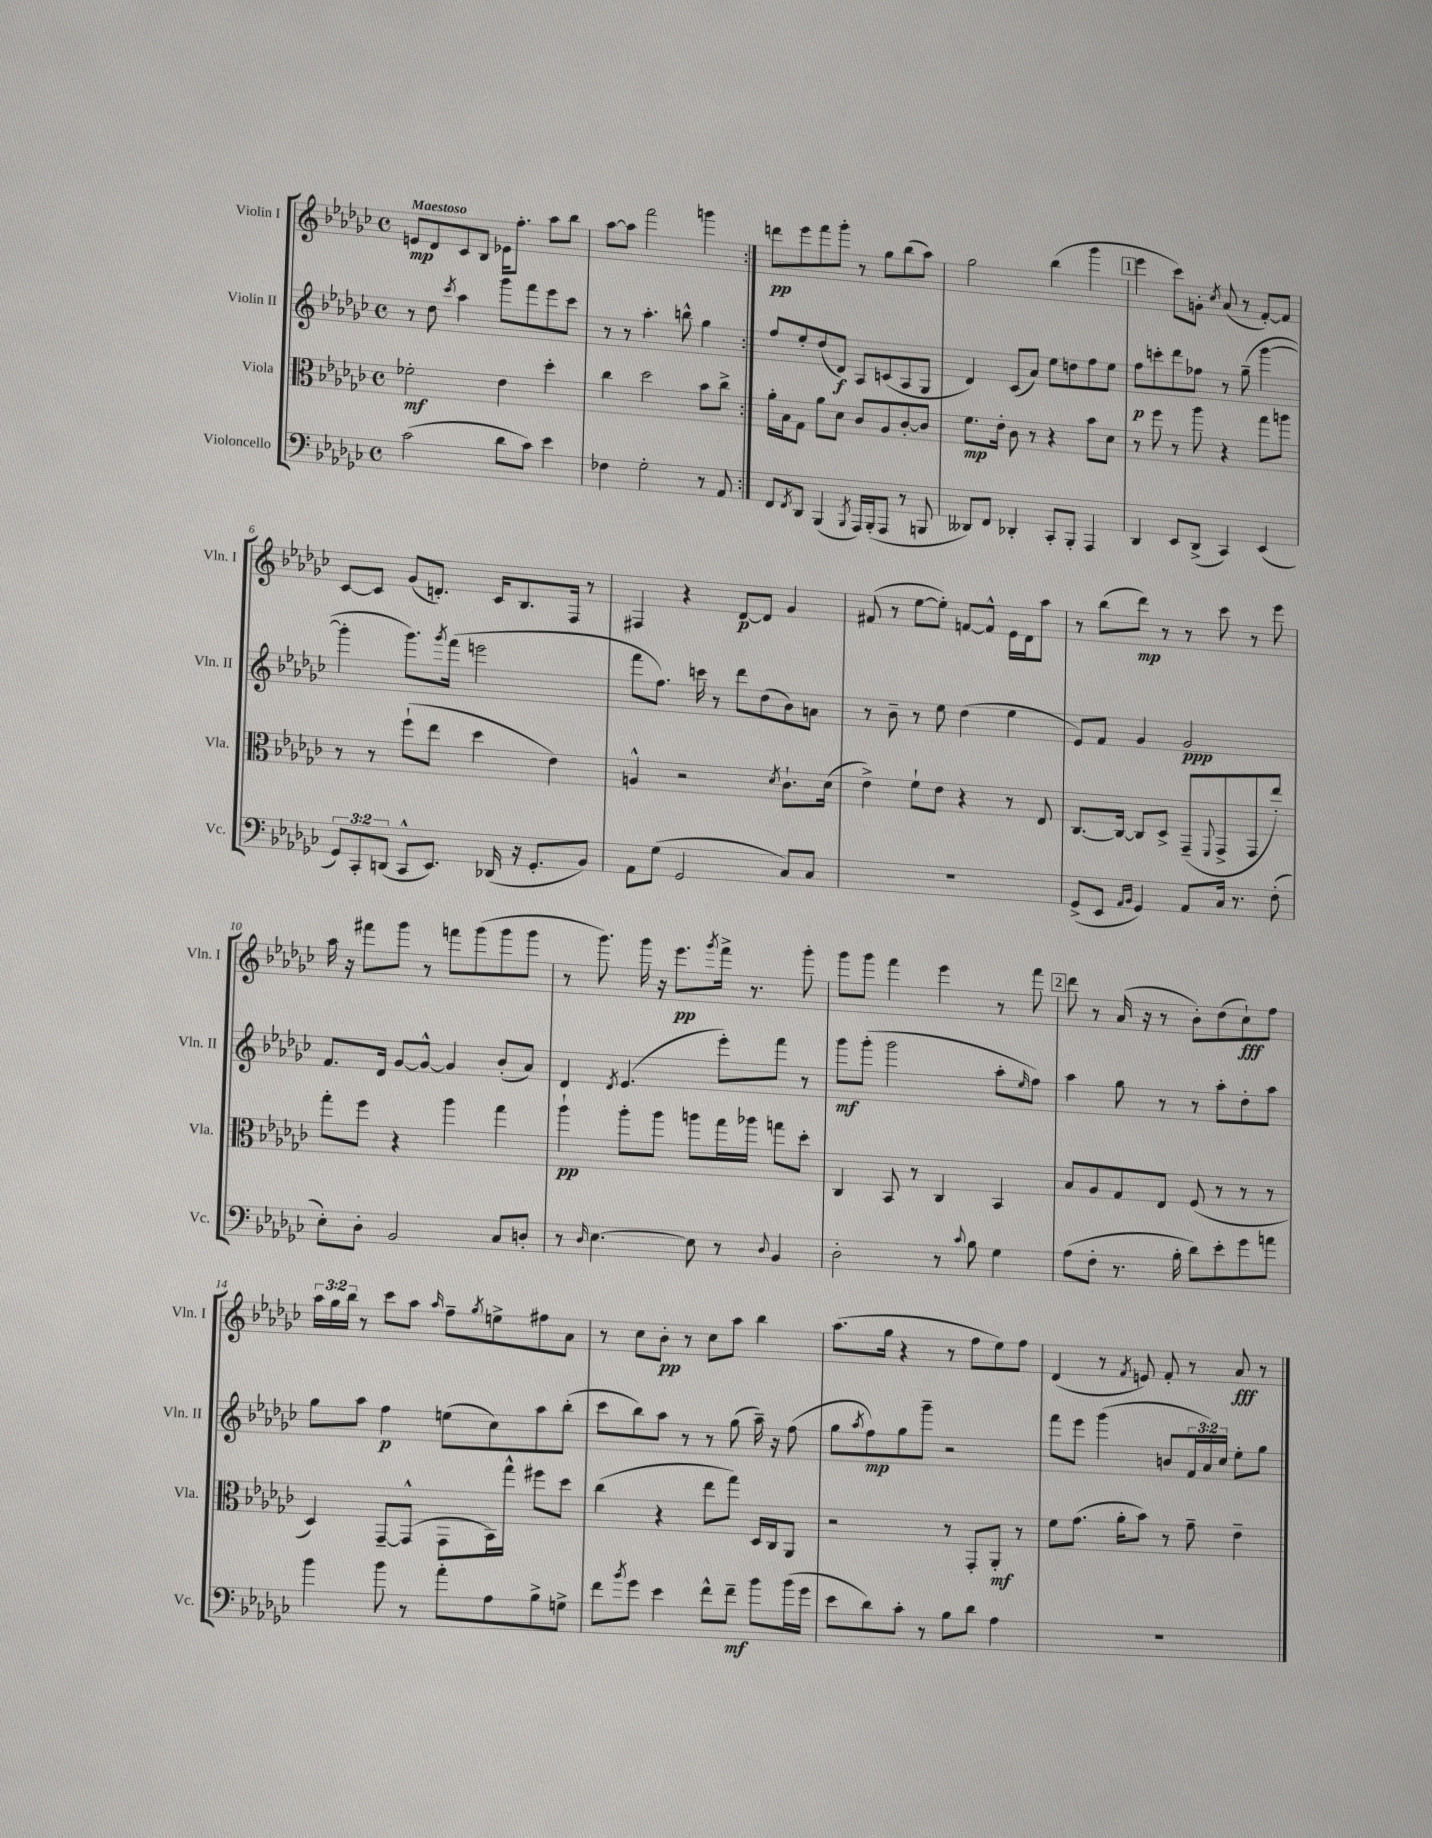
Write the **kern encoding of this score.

**kern	**kern	**kern	**kern
*staff4	*staff3	*staff2	*staff1
*clefF4	*clefC3	*clefG2	*clefG2
*k[b-e-a-d-g-c-]	*k[b-e-a-d-g-c-]	*k[b-e-a-d-g-c-]	*k[b-e-a-d-g-c-]
*M4/4	*M4/4	*M4/4	*M4/4
*met(c)	*met(c)	*met(c)	*met(c)
(2c-	2f-'	8r	8e
.	.	8dd-	8d-
.	.	8qccc-	.
.	.	4aa-	8c-
.	.	.	8B-
8d-	4e-	8ggg-	16e-
.	.	.	8.ff'
8c-)	.	8fff	.
4e-	4dd-'	8eee-	8aa-
.	.	8ccc-	8bb-
=	=	=	=
4F-	4cc-	8r	[8aa-
.	.	8r	8aa-]
2G-'	2dd-	4.aa-'	2fff
.	.	8bb^^	.
8r	8b-	4gg-	4ggg
8AA-	8cc-^	.	.
=:|!	=:|!	=:|!	=:|!
8FF	16a-'	8ff	8ddd
.	16B-	.	.
8qFF	.	.	.
8DD-	8G-	8ee-'	8eee-
(4BBB-	8a-	(8dd-	8fff
.	8d-	8d-)	8ggg-'
8qBBB-	.	.	.
16AAA-)	8c-	8A-	8r
(16BBB-'	.	.	.
8AAA-	8A-	(8c	8gg-
8r	[8c-'	8A-	(8bb-
8BBB	8c-]	8G-	8aa-)
=	=	=	=
8DD--)	8.f	4d-)	2gg-
8FF	.	.	.
.	16e-'	.	.
4DD-'	8c-	(8c-	.
.	8r	8a-)	.
8CC-'	4r	8ee-	(4bb-
8BBB-'	.	8dd	.
4AAA-	8b-	8ff	4ggg-
.	8d-	8ee-	.
=	=	=	=
4DD-	8r	8ff	4eee-
.	8ff	8ccc'	.
8EE-	8r	8ddd-	8ccc-)
(8DD-^	8aa-	8ff-	8g'
.	.	.	8qcc-
4CC-)	4r	8r	(8a-
.	.	(8gg-~	8r
(4EE-	8gg-	[4ggg-	[8f')
.	8aa	.	8f]
=	=	=	=
12GG-)	8r	4ggg-']	[8c-
12CC-'	.	.	.
.	8r	.	8c-]
(12DD	.	.	.
8CC-^^	(8ff`	8.ggg-)	(8g-
8.EE-)	8ee-	.	8.d')
.	.	8qggg-	.
.	.	(16fff	.
.	4dd-	2eee	.
(16DD-	.	.	16c-
16r	.	.	8.B-
8.GG-'	.	.	.
.	4e-)	.	.
.	.	.	16F
8BB-)	.	.	8r
=	=	=	=
8AA-	4A^^	8fff	4F#
(8G-	.	8.ff)	.
2GG-	2r	.	4r
.	.	16ccc	.
.	.	8r	.
.	.	8ddd-	[8d-
.	.	(8dd-	8d-]
.	8qd-	.	.
8C-)	8.c-`	8b-)	4g-
8C-	.	8a	.
.	(16d-	.	.
=	=	=	=
1r	4e-^)	8r	(8f#
.	.	8b-~	8r
.	8f`	8r	[8ee-
.	8e-	8ee-	8ee-'])
.	4r	(4dd-	[8f
.	.	.	8f^^]
.	8r	4ee-	16e-
.	.	.	16d-
.	8E-	.	8aa-
=	=	=	=
(8GG-^	[8.C-	8e-)	8r
8EE-	.	8f	(8bb-
.	16C-_	.	.
16qqAA-	.	.	.
16qqBB-	.	.	.
4GG-)	8C-]	4g-	8ddd-)
.	8D-^	.	8r
8AA-	(8GG-~	2g-	8r
.	8qqFF	.	.
16C-	8GG-^	.	8ccc-
8.r	.	.	.
.	8GG-	.	8r
(8F'	8ee-')	.	8eee-
=	=	=	=
8E-')	8gg-'	8.f	16aa-
.	.	.	16r
8D-'	8ff	.	8fff#
.	.	16d-	.
2BB-	4r	[8g-	8ggg-
.	.	8g-^^_	8r
.	4aa-	4g-]	8fff
.	.	.	(8ggg-
8C-	4gg-	(8b-'	8ggg-
8D'	.	8a-)	8ggg-
=	=	=	=
8r	4aa-`	4d-	8r
16qqD-	.	.	.
[4.E-	.	.	8.ggg-)
.	.	8qd-	.
.	8aa-'	(4.e-	.
.	.	.	16ggg-
.	8aa-	.	16r
.	.	.	8.eee-
8E-]	8aa	.	.
.	.	.	8qggg-
8r	16gg-	8eee-')	16fff^
.	16aa-	.	8.r
8qqD-	.	.	.
4BB-	8gg	8fff	.
.	8dd-'	8r	8ggg-'
=	=	=	=
2D-'	4C-	8ggg-	8ggg-
.	.	(8ggg-'	8ggg-
.	8BB-	2ggg-	4fff
.	8r	.	.
8r	4C-	.	4eee-
8qqc-	.	.	.
8B-	.	.	.
4G-	4BB-	8aa-'	8r
.	.	16qqee-	.
.	.	8ff)	8fff
=	=	=	=
(8A-	8B-	4aa-	8ddd-
8F'	8A-	.	8r
8.r	8G-	8gg-	(16a-
.	.	.	16r
.	8E-	8r	8r
16B-'	.	.	.
8d-)	(8F	8r	8b-')
8e-'	8r	8aa-'	(8dd-
8g-	8r	8dd-'	8cc-`)
8a	8r	8aa-	8ff
=	=	=	=
4b-	4D-)	8gg-	24aa-
.	.	.	24gg-
.	.	.	24bb-
.	.	8aa-	8r
8b-	[8GG-~	4ff	8ccc-
8r	(8GG-^^]	.	8aa-
.	.	.	16qqaa-
8a-'	8GG-	(8ee	8ff~
.	.	.	8qgg-
8A-	16BB-)	8cc-)	8ee^
.	16gg-^^	.	.
8B-^	8ff#	8aa-	8ff#
8G^	8dd-	(8bb-'	8a-
=	=	=	=
8f	(4cc-	8ccc-	8r
8qb-	.	.	.
8g-	.	8bb-)	8cc-
4e-	4r	8aa-	8b-'
.	.	8r	8r
8f^^	8ee-	8r	8cc-
8f~	8gg-)	(8gg-	8aa-
8b-	16D-	16aa-~)	4bb-
.	16C-	16r	.
(16b-	8AA-	(8ff	.
16g-	.	.	.
=	=	=	=
8e-	2r	8gg-	(8.aa-
.	.	8qaa-	.
8d-)	.	8ff)	.
.	.	.	16gg-
8c-'	.	8gg-	4r
8r	.	8ggg-~	.
8B-	8r	2r	8r
8d-	8GG-'	.	8ff
4A-	8AA-'	.	8ee-)
.	8r	.	8ff
=	=	=	=
1r	8f	8fff	(4d-
.	(8.g-	8eee-	.
.	.	(4ggg-	8r
.	16a-'	.	.
.	.	.	8qf
.	8b-)	.	8e)
.	8r	8b	8f'
.	8g-~	24f	8r
.	.	24a-)	.
.	.	24cc-	.
.	4e-~	8ee-'	8a-
.	.	8gg-	8r
==	==	==	==
*-	*-	*-	*-
